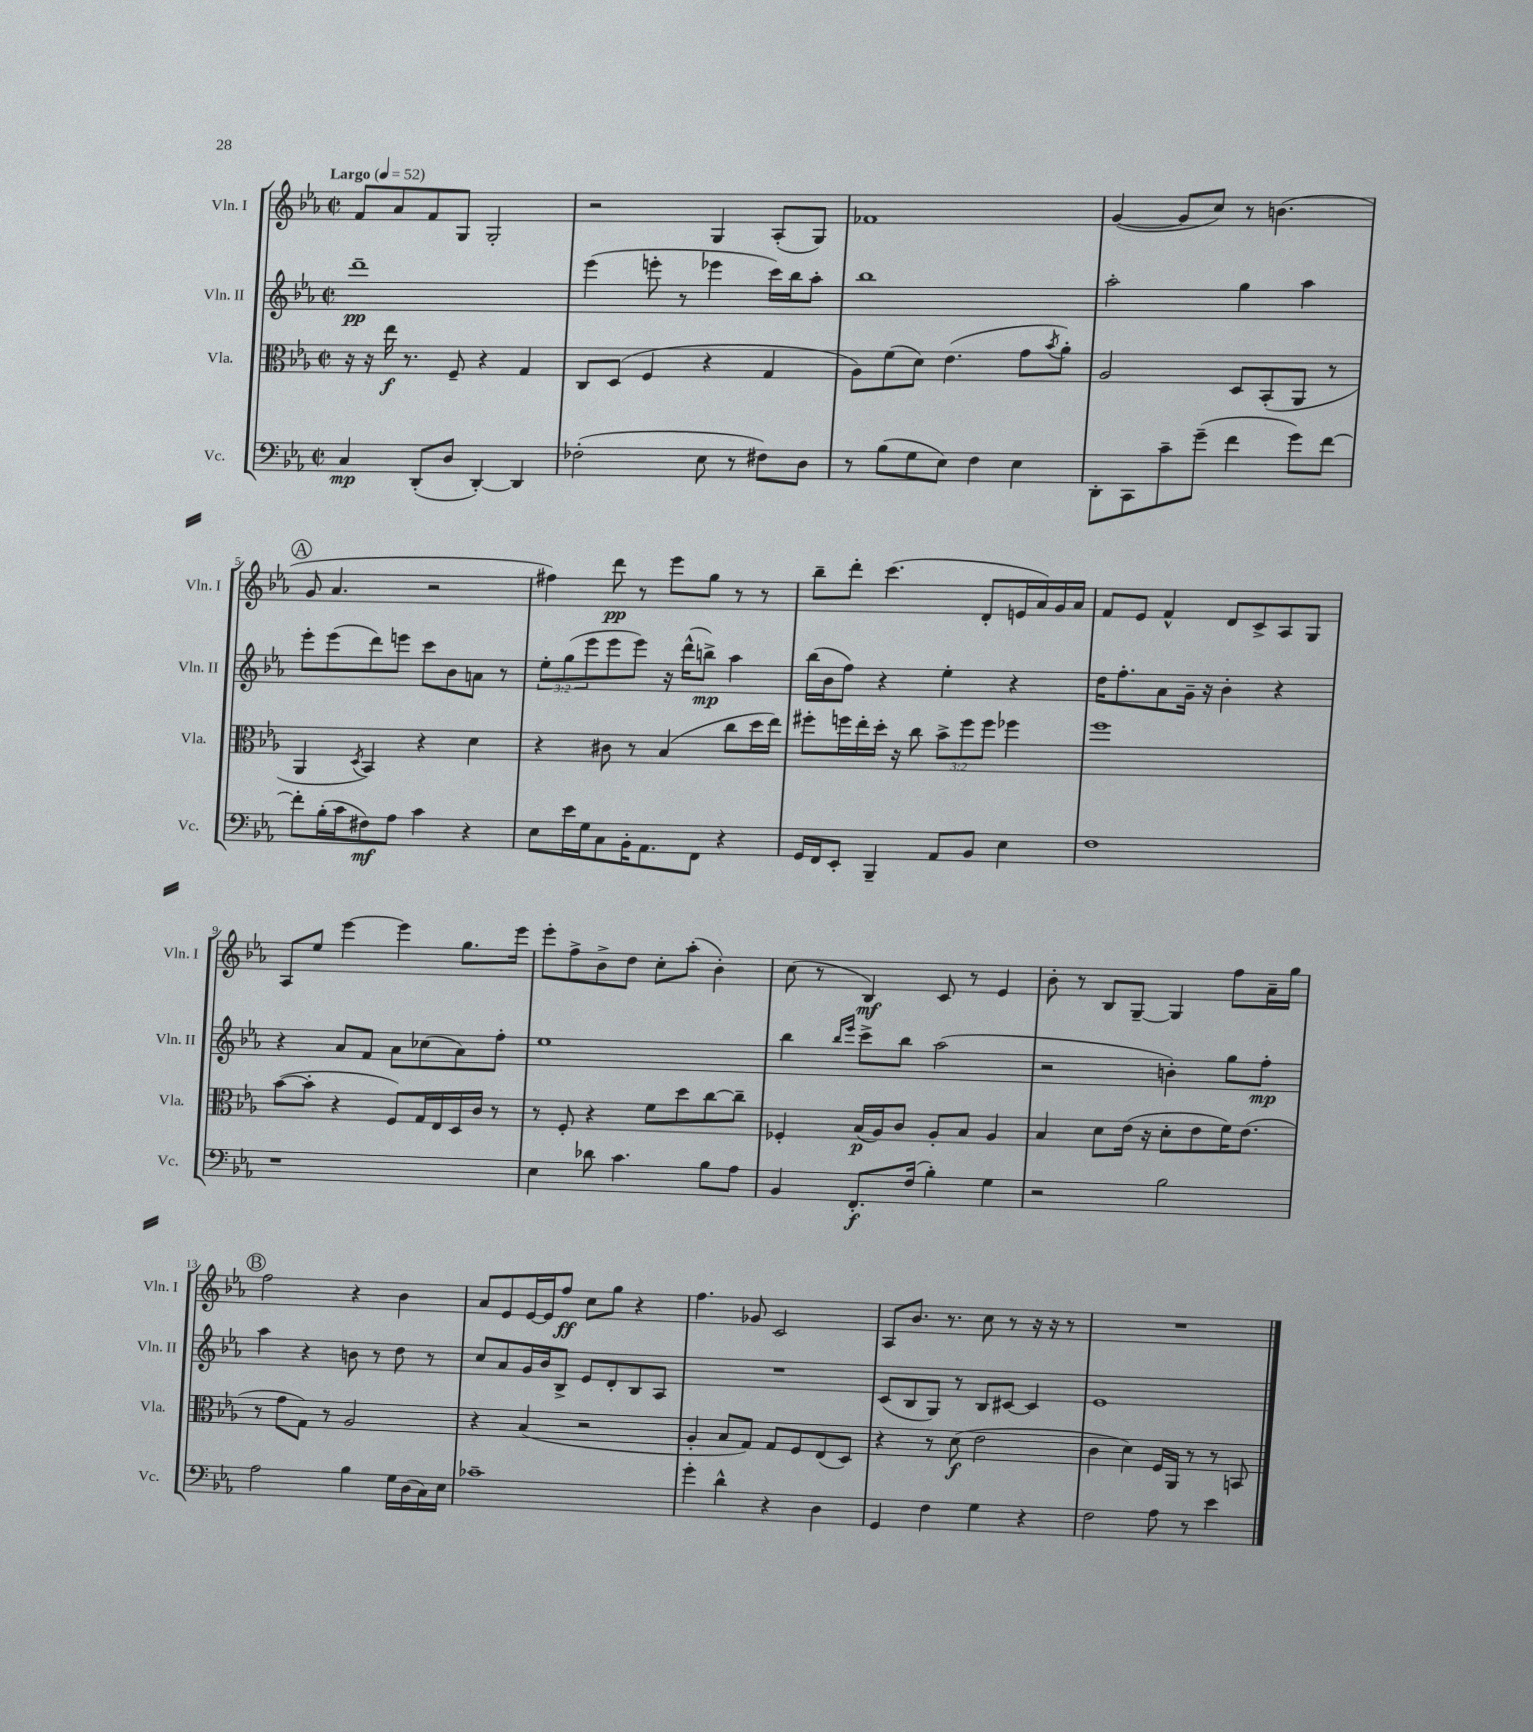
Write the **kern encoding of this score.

**kern	**kern	**kern	**kern
*staff4	*staff3	*staff2	*staff1
*clefF4	*clefC3	*clefG2	*clefG2
*k[b-e-a-]	*k[b-e-a-]	*k[b-e-a-]	*k[b-e-a-]
*M2/2	*M2/2	*M2/2	*M2/2
*met(c|)	*met(c|)	*met(c|)	*met(c|)
*MM52	*MM52	*MM52	*MM52
4C	16r	1ddd~	8f
.	16r	.	.
.	16ee-	.	8a-
.	8.r	.	.
(8DD'	.	.	8f
8D	8F~	.	8G
[4DD')	4r	.	2G'
4DD]	4G	.	.
=	=	=	=
(2F-'	8C	(4eee-	2r
.	(8D	.	.
.	4F	8eee'	.
.	.	8r	.
8E-	4r	4eee-	4G
8r	.	.	.
8F#)	4G	16ccc)	(8A-'
.	.	16bb-	.
8D	.	8aa-'	8G)
=	=	=	=
8r	8A-)	1bb-	1f-
(8B-	(8f	.	.
8G	8d)	.	.
8E-)	(4.e-	.	.
4F	.	.	.
4E-	8g	.	.
.	8qb-	.	.
.	8a-')	.	.
=	=	=	=
8DD'	2A-	2aa-'	([4g
8CC	.	.	.
8c~	.	.	8g]
(8g~	.	.	8cc)
4f	8D	4gg	8r
.	(8BB-'	.	(4.b
8g)	8AA-	4aa-	.
[8f	8r	.	.
=	=	=	=
8f']	4AA-	8eee-'	8g
(16B-'	.	(8eee-	4.a-
16c	.	.	.
.	8qD	.	.
8F#)	4BB-)	8ddd)	.
8A-	.	8eee	.
4c	4r	8ccc	2r
.	.	8b-	.
4r	4d	8a	.
.	.	8r	.
=	=	=	=
8E-	4r	12ee-'	4ff#)
.	.	(12gg	.
16e-	.	.	.
.	.	12eee-	.
16G	.	.	.
8C	8c#	8eee-	8ddd
16BB-'	8r	8eee-)	8r
8.AA-	.	.	.
.	(4B-	16r	8eee-
.	.	(16ddd^^	.
8FF	.	8bb^)	8gg
4r	8cc	4aa-	8r
.	16dd	.	8r
.	16ee-)	.	.
=	=	=	=
16GG	8ff#'	(16bb-	8bb-~
16FF	.	16b-	.
8EE-'	16ff	8ff)	8ddd'
.	16ee-'	.	.
4BBB-~	16dd'	4r	(4.ccc
.	16r	.	.
.	8cc	.	.
8AA-	12b-^	4ee-'	.
.	12ff	.	.
8BB-	.	.	8d'
.	12ff	.	.
4E-	4ff-	4r	16e
.	.	.	16a-)
.	.	.	16g
.	.	.	16a-
=	=	=	=
1F	1ff	16dd	8f
.	.	8.ff'	.
.	.	.	8e-
.	.	8a-	4f^^
.	.	16g~	.
.	.	16r	.
.	.	4b-'	8d
.	.	.	8c^
.	.	4r	8A-
.	.	.	8G
=	=	=	=
1r	([8b-	4r	8A-
.	8b-']	.	8ee-
.	4r	8a-	[4eee-
.	.	8f	.
.	8F)	8a-	4eee-]
.	16G	(8cc-	.
.	16E-	.	.
.	16D	8a-)	8.gg
.	16c	.	.
.	8r	8ff'	.
.	.	.	16eee-
=	=	=	=
4E-	8r	1ee-	8eee-'
.	8F'	.	8ff^
8d-	4r	.	8b-^
4.c	.	.	8dd
.	8f	.	8cc'
.	8dd	.	(8aa-'
8B-	[8cc	.	4b-')
8A-	8cc~]	.	.
=	=	=	=
4BB-	4F-'	4bb-	(8cc
.	.	.	8r
.	.	16qqbb-	.
.	.	16qqeee-	.
8.FF'	(16B-	8ccc^	4B-)
.	16A-)	.	.
.	8c	8bb-	.
(16F	.	.	.
4B-')	8A-'	(2aa-	8c
.	8B-	.	8r
4G	4A-	.	4e-
=	=	=	=
2r	4B-	2r	8b-'
.	.	.	8r
.	8d	.	8B-
.	(16e-	.	[8G~
.	16r	.	.
2B-	8d'	4b')	4G]
.	8e-	.	.
.	16f)	8gg	8ff
.	(8.e-	.	.
.	.	8ff'	16a-~
.	.	.	16gg
=	=	=	=
2A-	8r	4aa-	2ff
.	8g	.	.
.	8G)	4r	.
.	8r	.	.
4B-	2A-	8b	4r
.	.	8r	.
16G	.	8dd	4b-
(16D	.	.	.
16C)	.	8r	.
16E-	.	.	.
=	=	=	=
1c-~	4r	8cc	8a-
.	.	8a-	8e-
.	(4B-	16g	[16e-
.	.	16b-	16e-]
.	.	8B-^	8ff
.	2r	8e-	8cc
.	.	8d'	8gg
.	.	8B-	4r
.	.	8A-	.
=	=	=	=
4g'	4A-'	1r	4.ff
4d^^	8B-	.	.
.	8G)	.	8g-
4r	8G	.	2c
.	8F	.	.
4D	(8E-	.	.
.	8D)	.	.
=	=	=	=
4GG	4r	(8c	8A-
.	.	8B-	8.b-
4F	8r	8G)	.
.	.	.	8.r
.	(8d	8r	.
4G	2e-	8B-	8cc
.	.	[8c#	8r
4r	.	4c#]	16r
.	.	.	16r
.	.	.	8r
=	=	=	=
2F	4c	1e-	1r
.	4d)	.	.
8A-	16F	.	.
.	16AA-	.	.
8r	8r	.	.
4e-	8r	.	.
.	8BB	.	.
==	==	==	==
*-	*-	*-	*-
